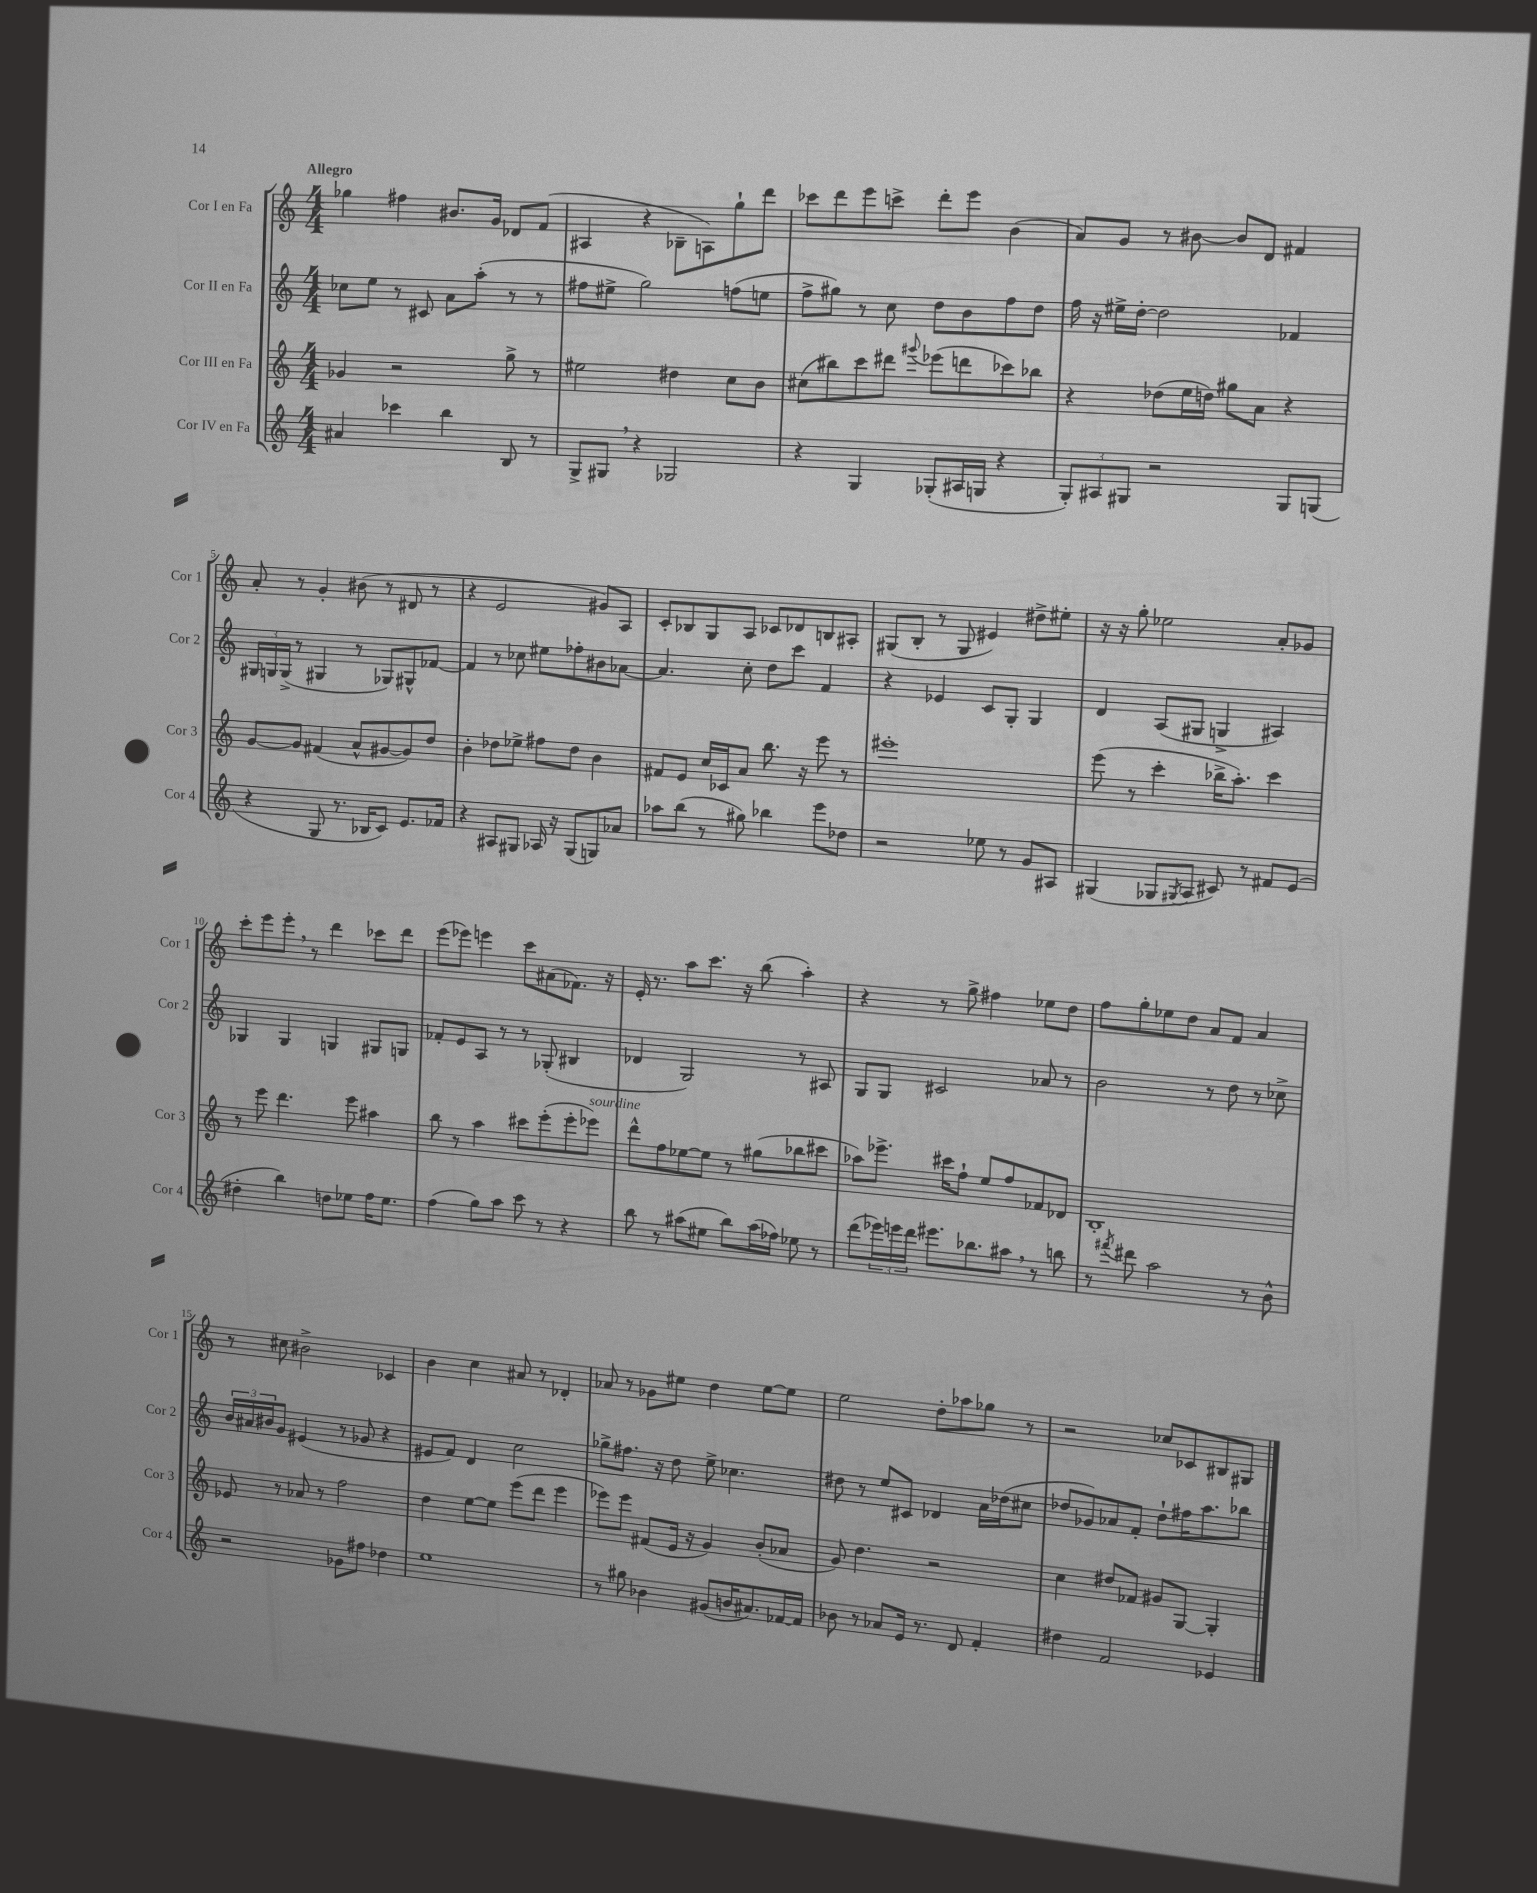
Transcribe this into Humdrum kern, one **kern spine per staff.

**kern	**kern	**kern	**kern
*staff4	*staff3	*staff2	*staff1
*clefG2	*clefG2	*clefG2	*clefG2
*k[]	*k[]	*k[]	*k[]
*M4/4	*M4/4	*M4/4	*M4/4
4a#	4g-	8cc-	4gg-
.	.	8ee	.
4ccc-	2r	8r	4ff#
.	.	8c#	.
4bb	.	8a	8.b#
.	.	(8aa'	.
.	.	.	16g
8B	8gg^	8r	8d-
8r	8r	8r	(8f
=	=	=	=
8G^	2ee#	8ff#	4A#
8G#	.	8ee#^	.
4r	.	2gg)	4r
2G-	4dd#	.	8B-~
.	.	.	8A)
.	8cc	(8ff	8gg`
.	8b	8ee	8ddd
=	=	=	=
4r	(8cc#	8ff^	8ccc-
.	8bb#)	8gg#)	8ddd
4G	8ccc	8r	8eee
.	8ddd#	8cc	8ccc^
.	8qqggg#	.	.
(8G-'	(8eee-	8dd	8ddd'
16A#	8ddd	8b	8eee
16G	.	.	.
4r	8ccc-)	8ff	(4b
.	8bb-	8dd	.
=	=	=	=
12G')	4r	16ff	8a)
.	.	16r	.
12A#	.	.	.
.	.	16ee#^	8g
12G#	.	.	.
.	.	[16dd'	.
2r	(8dd-	2dd]	8r
.	16ee	.	[8b#
.	16dd)	.	.
.	8gg#	.	8b#]
.	8a	.	8d
8G#	4r	4f-	4f#
(8G	.	.	.
=	=	=	=
4r	[8g	24G#	8a'
.	.	24G	.
.	.	(24G^	.
.	8g]	8r	8r
8G	(4f#	4G#	4g'
8.r	.	.	.
.	8a^^	8r	(8b#
16B-	.	.	.
8c)	[8g#	8G-)	8r
8.e	8g#])	8G#^^	8d#
.	8dd	[8f-	8r
16f-	.	.	.
=	=	=	=
4r	4b'	4f-]	4r
8A#	8dd-	8r	2e
8G#	8ee-^	8cc-	.
16A-	8ff#	8ee#	.
16r	.	.	.
(8G#	8dd-	8ff-'	.
8G)	4b	8b#	8g#)
8a-	.	[8a-	8A
=	=	=	=
8aa-	8f#	4.a-]	8c'
(8bb	8e	.	8B-
8r	16cc	.	8G
.	16c-	.	.
8gg#)	8a	8cc'	8A
4bb-	8.bb	8dd	8c-
.	.	8ccc	8d-
.	16r	.	.
8eee	8eee	4f	8B
8dd-	8r	.	8A#'
=	=	=	=
2r	1eee#'	4r	(8G#
.	.	.	8B'
.	.	4e-	8r
.	.	.	8G#
8ee-	.	8c	4e#)
8r	.	8G'	.
8g	.	4G	8dd#^
8A#	.	.	8ee#'
=	=	=	=
(4G#	(8eee	4d	16r
.	.	.	16r
.	8r	.	8gg'
8G-	4ccc'	(8A	2ee-
8qG#	.	.	.
8A	.	8G#	.
8c#)	16bb-^	4G^	.
.	8.aa')	.	.
8r	.	.	.
8f#	4ccc	4A#)	8a'
(8e	.	.	8g-
=	=	=	=
4dd#'	8r	4G-	8ccc'
.	8eee	.	8eee
4bb)	4.ddd	4G-	8eee'
.	.	.	8r
8dd	.	4G	4ddd
8ee-	8eee	.	.
16ff	4aa#	8G#	8ccc-
8.ee-	.	.	.
.	.	8G	8ddd
=	=	=	=
(4ff	8bb	8f-'	(8eee
.	8r	8e	8eee-)
8gg)	4aa	8A	4eee
8aa	.	8r	.
8ccc	8ccc#	8r	8ccc
8r	(8eee'	(8G-'	(8a#
4r	8eee'	4B#	8.f-)
.	8eee-)	.	.
.	.	.	16r
=	=	=	=
8bb	8ddd^^	4d-	16e'
.	.	.	8.r
8r	8ff	.	.
(8aa#	[8ee-	2G)	8aa
8ee#	8ee-]	.	8.ccc
8bb)	8r	.	.
.	.	.	16r
(16aa#	(8gg#	.	(8bb
16ff-)	.	.	.
8ee-	8bb-	8r	4aa')
8r	8ccc#	8A#	.
=	=	=	=
(8ddd	8aa-)	8G	4r
24eee-)	8.eee-^	8G	.
24eee	.	.	.
24ddd	.	.	.
8.eee#	.	2c#	8r
.	16ccc#	.	.
.	8ff`	.	8gg^
8.bb-	.	.	.
.	8ee	.	4ff#
8aa#	8ff	.	.
8r	8f-	8a-	8ee-
8bb	8d-	8r	8dd
=	=	=	=
8r	1B'	2b	8ff
8qfff#	.	.	.
8ddd#	.	.	8gg'
2aa	.	.	8ee-
.	.	.	8dd
.	.	8r	8a
.	.	8dd	8f
8r	.	8r	4a
8b^^	.	8cc-^	.
=	=	=	=
2r	8e-	24b	8r
.	.	24a#	.
.	.	24b#	.
.	8r	8g	8cc#
.	8a-	(4e#	2b#^
.	8r	.	.
8g-	2ff	8r	.
8ff#	.	8g-	.
4dd-	.	4r	4c-
=	=	=	=
1ee	4dd	8e#	4b
.	.	8f)	.
.	[8ee	4d	4cc
.	8ee]	.	.
.	(8eee	2cc	8a#
.	8ddd	.	8r
.	4eee	.	4d-'
=	=	=	=
8r	8eee-)	8gg-^	8a-
8gg#	8eee-	8.ff#	8r
4b-	(8f#	.	8g-
.	.	16r	.
.	16e	8dd	8ee#
.	16r	.	.
(8g#	4g)	8ee^	4dd
16b	.	4.cc-	.
8.a#)	.	.	.
.	(8b'	.	[8ee#
[16f-	8a-	.	8ee#]
16f-]	.	.	.
=	=	=	=
8b-	8g)	8dd#	2ee
8r	4.dd	8r	.
8a-	.	8ee	.
16e	.	8c#	.
8.r	.	.	.
.	2r	4d-	8dd'
8d	.	.	8aa-
4f'	.	16a	8gg-
.	.	(16dd-	.
.	.	8cc#	8r
=	=	=	=
4dd#	4cc	8dd-	2r
.	.	8g-)	.
2f	8dd#	8a-	.
.	8f-	8f'	.
.	8g#	8dd-`	8cc-
.	[8G	16ff#	8c-
.	.	8.aa	.
4e-	4G']	.	8B#
.	.	8bb-	8G#
==	==	==	==
*-	*-	*-	*-
